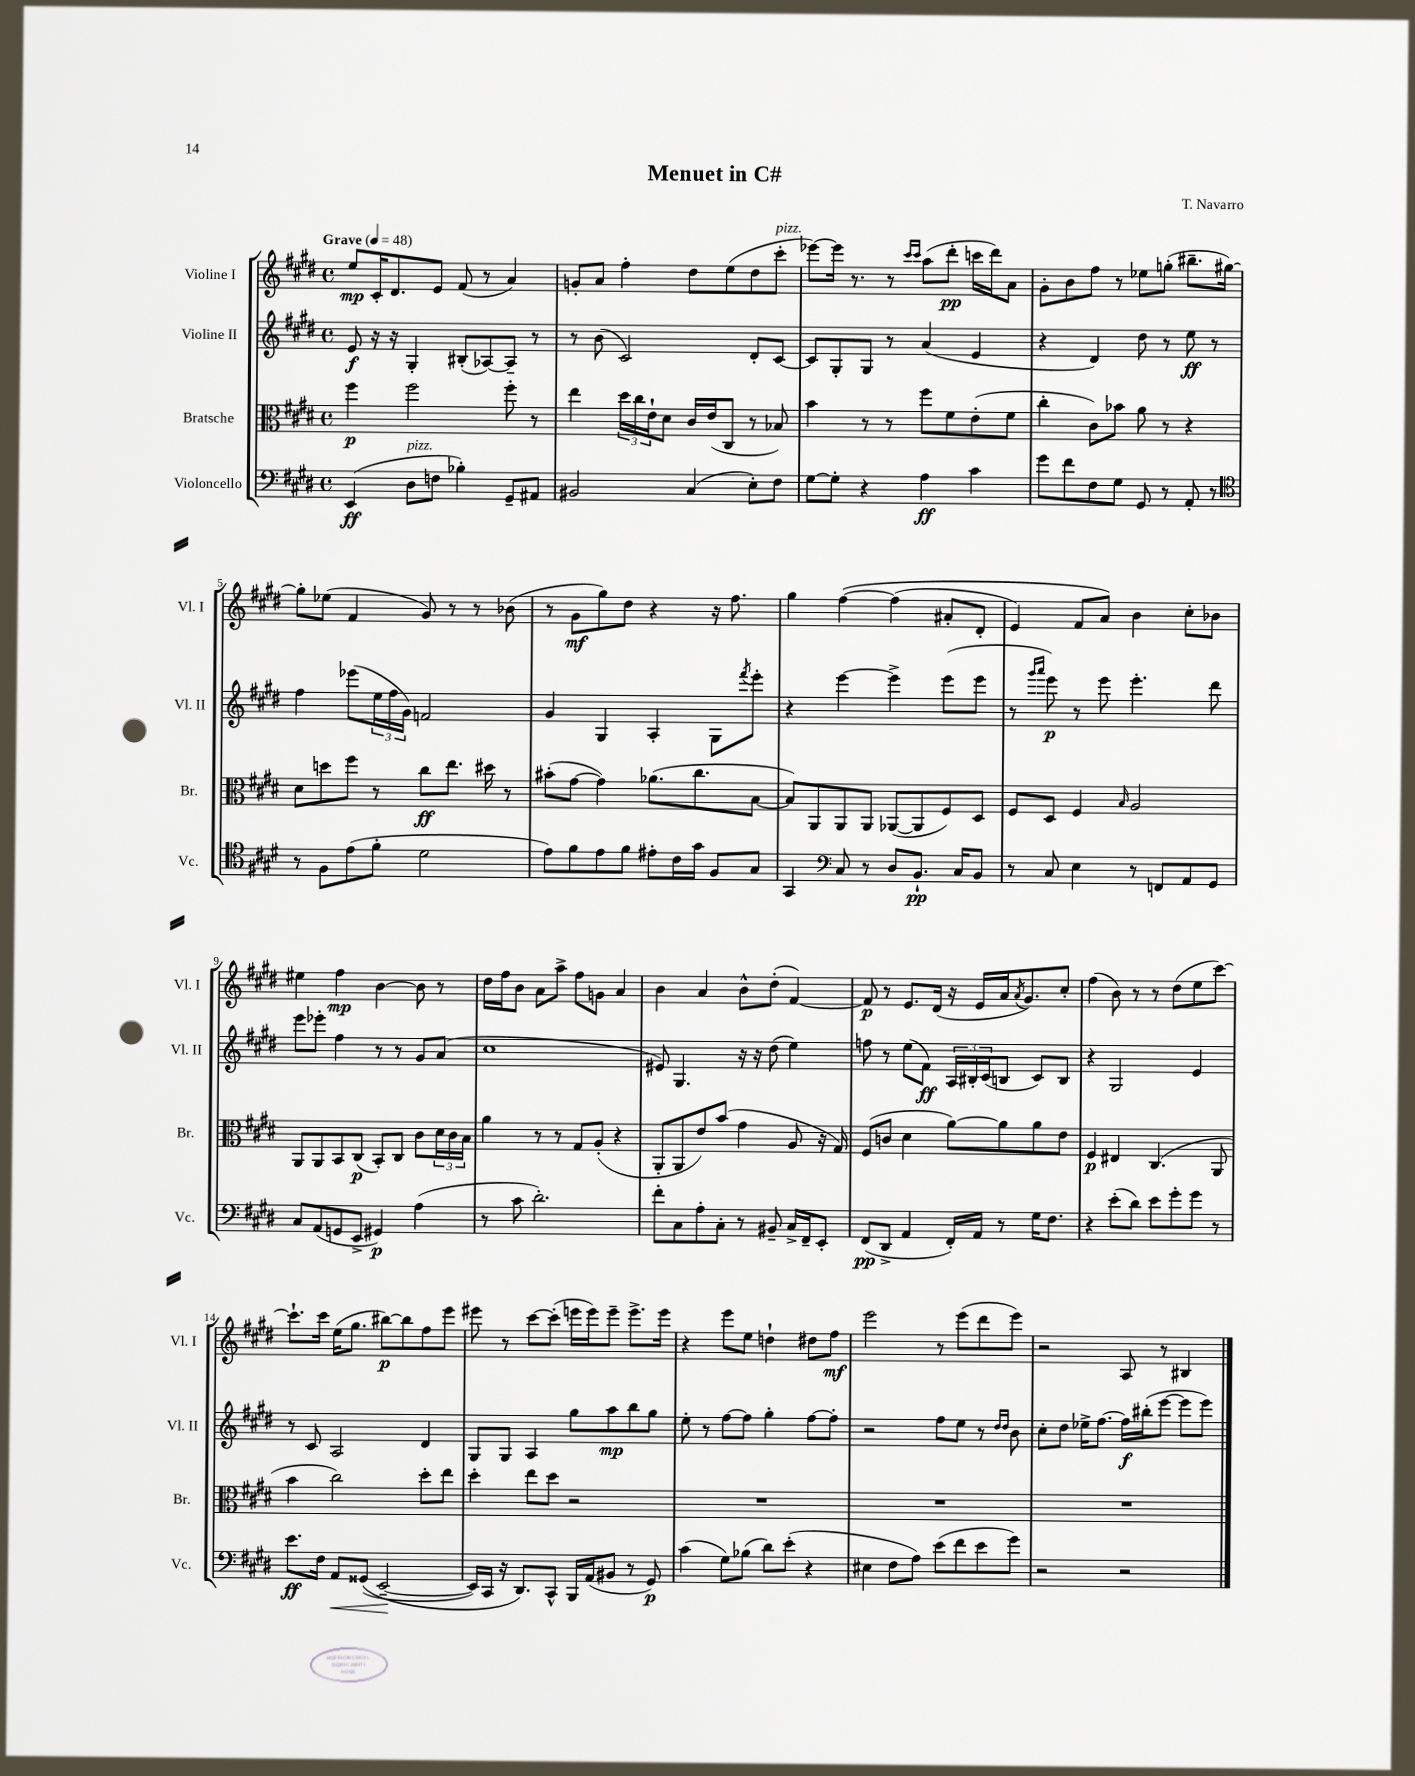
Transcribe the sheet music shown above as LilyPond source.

\header { title = "Menuet in C#" composer = "T. Navarro" }
<<
\new StaffGroup <<
\new Staff = "s0" \with { instrumentName = "Violine I" shortInstrumentName = "Vl. I" } {
    \clef treble \key e \major \defaultTimeSignature \time 4/4 \tempo "Grave" 4 = 48
    e''8\mp cis'16-. dis'8. e'8 fis'8( r8 a'4) |
    g'8-. a'8 fis''4-. dis''8 e''8( dis''8 cis'''8-.^\markup { \italic "pizz." } |
    ees'''8~) ees'''16 r8. r8 \grace { cis'''16 cis'''16 } a''8( dis'''8-.\pp c'''16 dis'''16) a'8 |
    gis'8-. b'8 fis''8 r8 ees''8 g''8-.( bis''8.-- gis''16~) |
    gis''8-. ees''8( fis'4 gis'8) r8 r8 bes'8( |
    r8 gis'8\mf gis''8) dis''8 r4 r16 fis''8. |
    gis''4 fis''4~\( fis''4( ais'8-. dis'8-. |
    e'4) fis'8 a'8\) b'4 cis''8-. bes'8 |
    eis''4 fis''4\mp b'4~ b'8 r8 |
    dis''16 fis''16 b'8 a'8 a''8-> fis''8 g'8 a'4 |
    b'4 a'4 b'8-^ dis''8-.( fis'4~) |
    fis'8\p r8 e'8. dis'16( r16 e'16 a'16 \acciaccatura { a'8 } gis'8.) cis''8-. |
    fis''4( b'8) r8 r8 dis''8( e''8 cis'''8~) |
    cis'''8.-! cis'''16 e''16( gis''8. bis''8~\p) bis''8 fis''8 e'''8 |
    eis'''8 r8 cis'''8~ cis'''8-.( e'''16 e'''16) e'''8-- e'''8.-> e'''16 |
    r4 e'''8 e''8 d''4-! dis''8 fis''8\mf |
    e'''2 r8 e'''8( dis'''8 e'''8) |
    r2 a8 r8 bis4 \bar "|." |
}
\new Staff = "s1" \with { instrumentName = "Violine II" shortInstrumentName = "Vl. II" } {
    \clef treble \key e \major \defaultTimeSignature \time 4/4
    e'8\f r16 r16 gis4-. bis8-.( aes8~) aes8-- r8 |
    r8 b'8( cis'2) dis'8-. cis'8~ |
    cis'8 gis8-. gis8 r8 a'4( e'4 |
    r4 dis'4) dis''8 r8 e''8\ff r8 |
    fis''4 ees'''8( \tuplet 3/2 { e''16 fis''16 gis'16) } f'2 |
    gis'4 gis4 a4-. gis8 \acciaccatura { fis'''8 } e'''8-. |
    r4 e'''4~ e'''4-> e'''8( e'''8 |
    r8 \grace { gis'''16 a'''16 } e'''8\p) r8 e'''8 e'''4.-. dis'''8 |
    e'''8 ees'''8-. fis''4 r8 r8 gis'8 a'8( |
    cis''1 |
    eis'8) gis4. r16 r16 dis''8( e''4) |
    f''8 r8 e''8( fis'8\ff) \tuplet 3/2 { a16 bis16-. cis'16( } b8 cis'8) b8 |
    r4 gis2 e'4 |
    r8 cis'8 a2 dis'4 |
    gis8 gis8 a4 gis''8 a''8\mp b''8 gis''8 |
    e''8-. r8 fis''8~ fis''8 gis''4-. fis''8~ fis''8-. |
    r2 fis''8 e''8 r8 \grace { dis''16 dis''16 } b'8 |
    cis''8-. dis''8 ees''16-> fis''8.~ fis''16\f bis''16-.( e'''8~ e'''8 e'''8) \bar "|." |
}
\new Staff = "s2" \with { instrumentName = "Bratsche" shortInstrumentName = "Br." } {
    \clef alto \key e \major \defaultTimeSignature \time 4/4
    fis''4\p fis''2 fis''8-. r8 |
    e''4 \tuplet 3/2 { dis''16 cis''16 e'16-! } dis'8 cis'16 e'16( cis8 r8 bes8) |
    b'4 r8 r8 fis''8 fis'8 e'8-.( fis'8 |
    cis''4-. cis'8) bes'8 a'8 r8 r4 |
    dis'8 d''8 fis''8 r8 cis''8\ff e''8. dis''16 r8 |
    bis'8-.( gis'8~ gis'4) aes'8.( cis''8. b8~ |
    b8) a,8 a,8 a,8 aes,8~( aes,8 fis8) dis8 |
    fis8 dis8 fis4 \grace { b16 } a2 |
    a,8 a,8 b,8 cis8\p( b,8-.) cis8 cis'8 \tuplet 3/2 { dis'16 cis'16 b16 } |
    a'4 r8 r8 gis8 a8-.( r4 |
    a,8-. a,8 e'8) b'8( gis'4 a8 r16 gis16) |
    fis8( c'8 dis'4 a'8~) a'8 a'8 e'8 |
    fis4\p eis4 cis4.( a,8 |
    b'4 cis''2) dis''8-. e''8 |
    dis''4-. e''8 dis''8 r2 |
    R1 |
    R1 |
    R1 \bar "|." |
}
\new Staff = "s3" \with { instrumentName = "Violoncello" shortInstrumentName = "Vc." } {
    \clef bass \key e \major \defaultTimeSignature \time 4/4
    e,4\ff( dis8^\markup { \italic "pizz." } f8 bes4-.) gis,8-- ais,8 |
    bis,2 cis4( e8-.) fis8 |
    gis8~ gis8-. r4 a4\ff cis'4 |
    gis'8 fis'8 fis8 gis8 gis,8 r8 a,8-. r8 |
    \clef tenor r8 fis8 e'8( fis'8-. dis'2 |
    e'8) fis'8 e'8 fis'8 eis'8-. cis'16 gis'16 fis8 gis8 |
    gis,4 \clef bass cis8 r8 dis8 b,8.-!\pp cis16 b,8 |
    r8 cis8 e4 r8 f,8 a,8 gis,8 |
    cis8 a,8( g,8 e,8-> gis,4\p) a4( |
    r8 cis'8 dis'2.-.) |
    fis'8-. cis8 a8-. cis8-. r8 bis,8-- cis16-> fis,16-- e,8-. |
    fis,8\pp( dis,8-> a,4 fis,16-.) a,16 r8 gis16 fis8. |
    r4 e'8-.( dis'8) e'8 gis'8-. gis'8 r8 |
    e'8.\ff fis16 a,8\< gisis,8(\( e,2~--\! |
    e,16) cis,16 r16 dis,8.\) cis,8-^ b,,16 a,16( bis,8 r8 gis,8\p) |
    cis'4( gis8) bes8( dis'8) e'8-.( r4 |
    eis4 fis8 a8) e'8( fis'8 e'8 gis'8) |
    r2 r2 \bar "|." |
}
>>
>>
